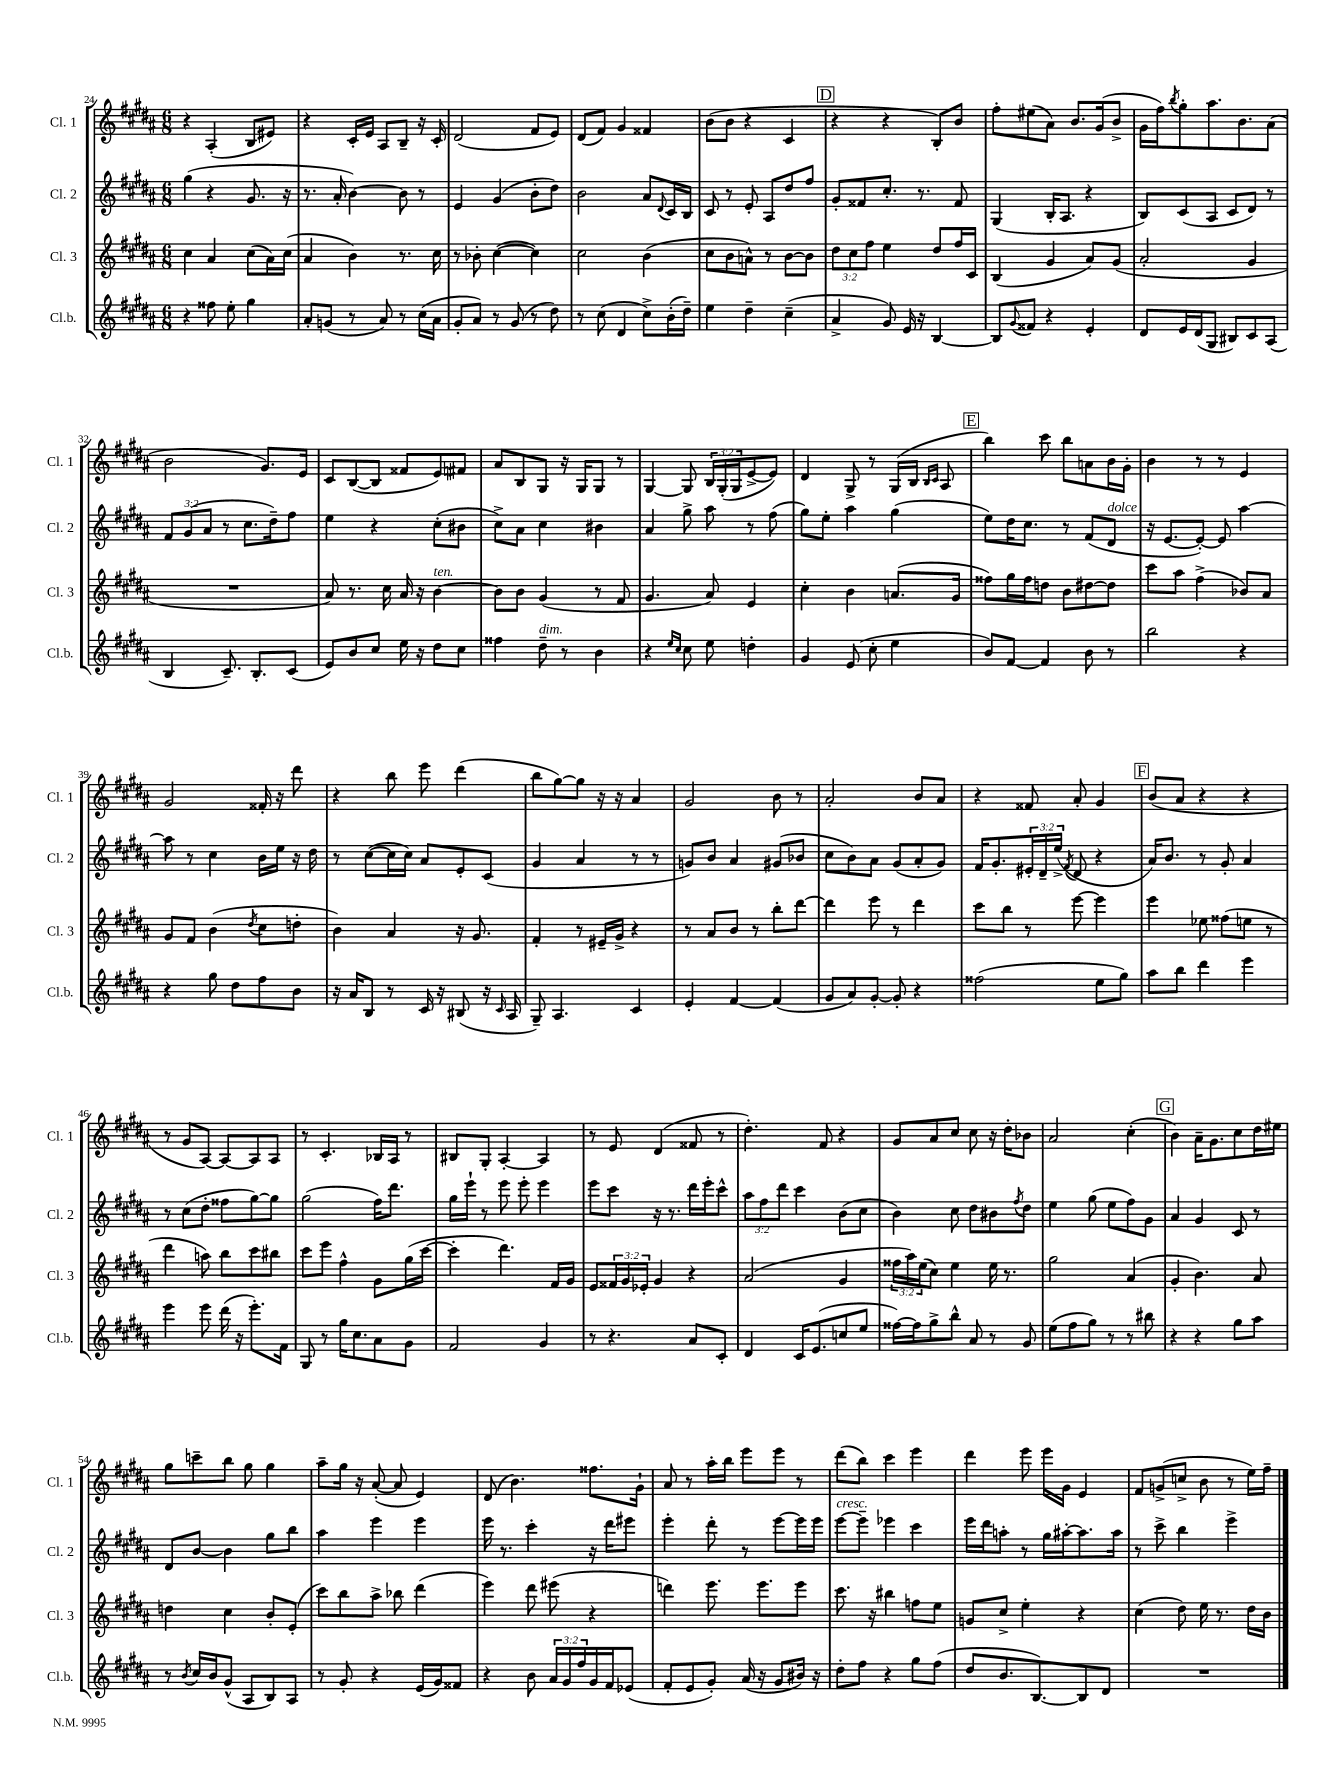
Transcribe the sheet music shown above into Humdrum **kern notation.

**kern	**kern	**kern	**kern
*staff4	*staff3	*staff2	*staff1
*clefG2	*clefG2	*clefG2	*clefG2
*k[f#c#g#d#a#]	*k[f#c#g#d#a#]	*k[f#c#g#d#a#]	*k[f#c#g#d#a#]
*M6/8	*M6/8	*M6/8	*M6/8
4r	4cc#	(4gg#	4r
8ff##	4a#	4r	(4A#'
8ee'	.	.	.
4gg#	(8cc#	8.g#	8B
.	16a#)	.	8e#)
.	(16cc#	16r	.
=	=	=	=
8a#'	4a#	8.r	4r
(8g	.	.	.
.	.	16a#'	.
8r	4b)	[4b)	16c#'
.	.	.	16e
8a#)	.	.	8A#
8r	8.r	8b]	8B~
(16cc#	.	8r	16r
16a#	16cc#	.	16c#'
=	=	=	=
8g#'	8r	4e	(2d#
8a#)	8b-'	.	.
8r	([4cc#	(4g#	.
(8g#	.	.	.
8r	4cc#])	8b'	8f#
8dd#)	.	8dd#)	8e)
=	=	=	=
8r	2cc#	2b	(8d#
(8cc#	.	.	8f#)
4d#	.	.	4g#
8cc#^)	(4b	8a#	4f##
.	.	8qqd#	.
(16b'	.	16c#	.
16dd#~)	.	16B	.
=	=	=	=
4ee	8cc#	8c#	(8b
.	8b	8r	8b
4dd#~	8a^^)	8e'	4r
.	8r	8A#	.
(4cc#~	[8b	8dd#	4c#
.	8b]	8ff#	.
=	=	=	=
4a#^	12dd#	8g#'	4r
.	12cc#	.	.
.	.	8f##	.
.	12ff#	.	.
8g#)	4ee	8.cc#'	4r
16e	.	.	.
16r	.	8.r	.
[4B	8dd#	.	8B')
.	16ff#	8f##	8b
.	16c#	.	.
=	=	=	=
8B]	(4B	(4G#	8ff#'
8qqg#	.	.	.
8f##	.	.	(8ee#
4r	4g#	16B'	8a#)
.	.	8.A#	.
.	.	.	8.b
4e'	8a#)	4r	.
.	.	.	(16g#
.	(8g#	.	8b^
=	=	=	=
8d#	2a#'	8B)	16g#
.	.	.	16ff#)
.	.	.	8qbb
16e	.	(8c#	8gg#'
(16d#	.	.	.
8G#	.	8A#	8.aa#
8B#)	.	8c#	.
.	.	.	8.b
8c#	4g#	8d#)	.
(8A#	.	8r	(8a#
=	=	=	=
4B	2.r	12f#	2b
.	.	(12g#	.
.	.	12a#	.
8.c#~)	.	8r	.
.	.	8.cc#	.
8.B'	.	.	.
.	.	.	8.g#)
.	.	16dd#~)	.
(8c#	.	8ff#	.
.	.	.	16e
=	=	=	=
8e)	8a#)	4ee	8c#
8b	8.r	.	([8B
8cc#	.	4r	8B]
.	16cc#	.	.
16ee	16a#	.	8f##
16r	16r	.	.
8dd#	[4b	(8cc#'	8e)
8cc#	.	8b#	8f#
=	=	=	=
4ff##	8b]	8cc#^)	8a#
.	8b	8a#	8B
8dd#~	(4g#	4cc#	8G#
8r	.	.	16r
.	.	.	16G#
4b	8r	4b#	8G#
.	8f#	.	8r
=	=	=	=
4r	4.g#	4a#	[4G#
16qqee	.	.	.
16qqcc#	.	.	.
8cc#	.	8gg#^	8G#]
8ee	8a#)	8aa#	24B
.	.	.	(24G#'
.	.	.	24G#
4dd'	4e	8r	[8e^
.	.	(8ff#	8e])
=	=	=	=
4g#	4cc#'	8gg#)	4d#
.	.	8ee'	.
(8e	4b	4aa#	8G#^
8cc#'	.	.	8r
4ee	(8.a	(4gg#	(16G#
.	.	.	16B
.	.	.	16qqB
.	.	.	16qqc#
.	.	.	8A#
.	16g#	.	.
=	=	=	=
8b)	8ff##)	8ee)	4bb)
[8f#	16gg#	16dd#	.
.	16ff##	8.cc#	.
4f#]	8dd	.	8ccc#
.	8b	8r	8bb
8b	[8dd#	(8f#	8a
8r	8dd#]	8d#	16b
.	.	.	16g#'
=	=	=	=
2bb	8ccc#	16r	4b
.	.	[8.e	.
.	8aa#	.	.
.	(4ff#^	8e'_)	8r
.	.	8e]	8r
4r	8b-)	[4aa#	4e
.	8a#	.	.
=	=	=	=
4r	8g#	8aa#]	2g#
.	8f#	8r	.
8gg#	(4b	4cc#	.
8dd#	.	.	.
.	8qdd#	.	.
8ff#	8cc#	16b	16f##'
.	.	16ee	16r
8b	8dd'	16r	8ddd#
.	.	16dd#	.
=	=	=	=
16r	4b)	8r	4r
16a#	.	.	.
8B	.	([8cc#	.
8r	4a#	16cc#]	8bb
.	.	16cc#)	.
16c#	.	8a#	8eee
16r	.	.	.
(8B#	16r	8e'	(4ddd#
.	8.g#	.	.
16r	.	(8c#	.
16qqc#	.	.	.
16A#	.	.	.
=	=	=	=
8G#~)	4f#'	4g#	8bb
4.A#	.	.	[8gg#)
.	8r	4a#	8gg#]
.	16e#~	.	16r
.	16g#^	.	16r
4c#	4r	8r	4a#
.	.	8r	.
=	=	=	=
4e'	8r	8g)	2g#
.	8a#	8b	.
[4f#	8b	4a#	.
.	8r	.	.
(4f#]	8bb'	(8g#	8b
.	[8ddd#	8b-	8r
=	=	=	=
8g#	4ddd#]	8cc#	2a#'
8a#)	.	8b)	.
[8g#'	8eee	8a#	.
8g#']	8r	(8g#	.
4r	4ddd#	8a#'	8b
.	.	8g#)	8a#
=	=	=	=
(2ff##	8ccc#	16f#	4r
.	.	8.g#'	.
.	8bb	.	.
.	8r	24e#'	8f##
.	.	24d#~	.
.	.	(24ee^	.
.	.	8qf#	.
.	[8eee	8d#	8a#'
8ee	4eee]	4r	4g#
8gg#)	.	.	.
=	=	=	=
8aa#	4eee	16a#)	(8b
.	.	8.b	.
8bb	.	.	8a#
4ddd#	8ee-	8r	4r
.	(8ff##	8g#'	.
4eee	8ee	4a#	4r
.	8r	.	.
=	=	=	=
4eee	4ddd#	8r	8r
.	.	(8cc#	8g#
8eee	8aa)	8dd#'	[8A#)
(16ddd#	8bb	8ff##	8A#_
16r	.	.	.
8.eee')	8ccc#	[8gg#)	8A#]
.	8bb#	8gg#]	8A#
16f#	.	.	.
=	=	=	=
8G#	8ccc#	(2gg#	8r
8r	8eee	.	4.c#'
16gg#	4ff#^^	.	.
8.cc#	.	.	.
8a#	8g#	16ff#)	16B-
.	.	8.ddd#	16A#
8g#	(16gg#	.	8r
.	[16ccc#	.	.
=	=	=	=
2f#	4ccc#']	16gg#	8B#
.	.	16eee`	.
.	.	8r	8G#'
.	4.ddd#)	8eee	[4A#'
.	.	8eee'	.
4g#	.	4eee	4A#]
.	16f#	.	.
.	16g#	.	.
=	=	=	=
8r	8e	8eee	8r
4.r	24f##	8ccc#	8e
.	24g#	.	.
.	24e-'	.	.
.	4g#	16r	(4d#
.	.	8.r	.
8a#	4r	16ddd#	8f##
.	.	16eee'	.
8c#'	.	8ccc#^^	8r
=	=	=	=
4d#	(2a#	12aa#	4.dd#')
.	.	12ff#	.
.	.	12ddd#	.
16c#	.	4ccc#	.
(8.e	.	.	.
.	.	.	8f#
8cc	4g#	(8b	4r
8ee	.	8cc#	.
=	=	=	=
[16ff##)	24ff##	4b)	8g#
.	24aa#)	.	.
16ff##]	.	.	.
.	(24ee	.	.
8gg#^	8cc#)	.	8a#
8bb^^	4ee	8cc#	8cc#
8a#	.	8dd#	8cc#
8r	16ee	8b#	16r
.	8.r	.	16dd#'
.	.	8qff#	.
8g#	.	8dd#	8b-
=	=	=	=
(8ee	2gg#	4ee	2a#
8ff#	.	.	.
8gg#)	.	(8gg#	.
8r	.	8ee	.
8r	(4a#	8ff#)	(4cc#'
8bb#	.	8g#	.
=	=	=	=
4r	4g#'	4a#	4b)
4r	4.b)	4g#	16a#~
.	.	.	8.g#
8gg#	.	8c#	8cc#
8aa#	8a#	8r	16dd#
.	.	.	16ee#
=	=	=	=
8r	4dd	8d#	8gg#
8qb	.	.	.
16cc#	.	[8b	8ccc~
16b	.	.	.
(8g#^^	4cc#	4b]	8bb
8A#	.	.	8gg#
8B)	8b'	8gg#	4gg#
8A#	(8e'	8bb	.
=	=	=	=
8r	8ccc#)	4aa#	8aa#~
8g#'	8bb	.	16gg#
.	.	.	16r
4r	8aa#^	4eee	([8a#'
.	8bb-	.	8a#]
(16e	(4ddd#	4eee	4e)
16g#)	.	.	.
8f##	.	.	.
=	=	=	=
4r	4eee)	16eee	(8d#
.	.	8.r	.
.	.	.	4.b)
8b	8ddd#	4ccc#'	.
24a#	(8eee#	.	.
24g#	.	.	.
24ff#	.	.	.
16g#	4r	16r	8.ff##
16f#	.	16ddd#	.
(8e-	.	8eee#	.
.	.	.	16g#`
=	=	=	=
8f#'	4ddd)	4eee'	8a#
8e	.	.	8r
8g#')	8.eee	8ddd#'	16aa#'
.	.	.	16bb
(16a#	.	8r	8eee
16r	8.eee	.	.
8g#	.	[8eee	8eee
16b#)	8eee	16eee]	8r
16r	.	16eee	.
=	=	=	=
8dd#'	8.ccc#	[8eee	(8ddd#
8ff#	.	8eee~]	8bb)
.	16r	.	.
4r	4bb#	4eee-	4ccc#
8gg#	8ff	4ccc#	4eee
(8ff#	8ee	.	.
=	=	=	=
8dd#	8g	16eee	4ddd#
.	.	16ddd#	.
8.b	8cc#^	8aa'	.
.	4ee'	8r	8eee
[8.B)	.	.	.
.	.	16gg#	16eee
.	.	[16aa#'	16g#
8B]	4r	8.aa#]	4e
8d#	.	.	.
.	.	16aa#	.
=	=	=	=
2.r	(4cc#	8r	8f#
.	.	8ccc#^	(8g^
.	8dd#)	4bb	8cc^
.	16ee	.	8b
.	8.r	.	.
.	.	4eee^	8r
.	16dd#	.	16ee)
.	16b	.	16ff#~
==	==	==	==
*-	*-	*-	*-
